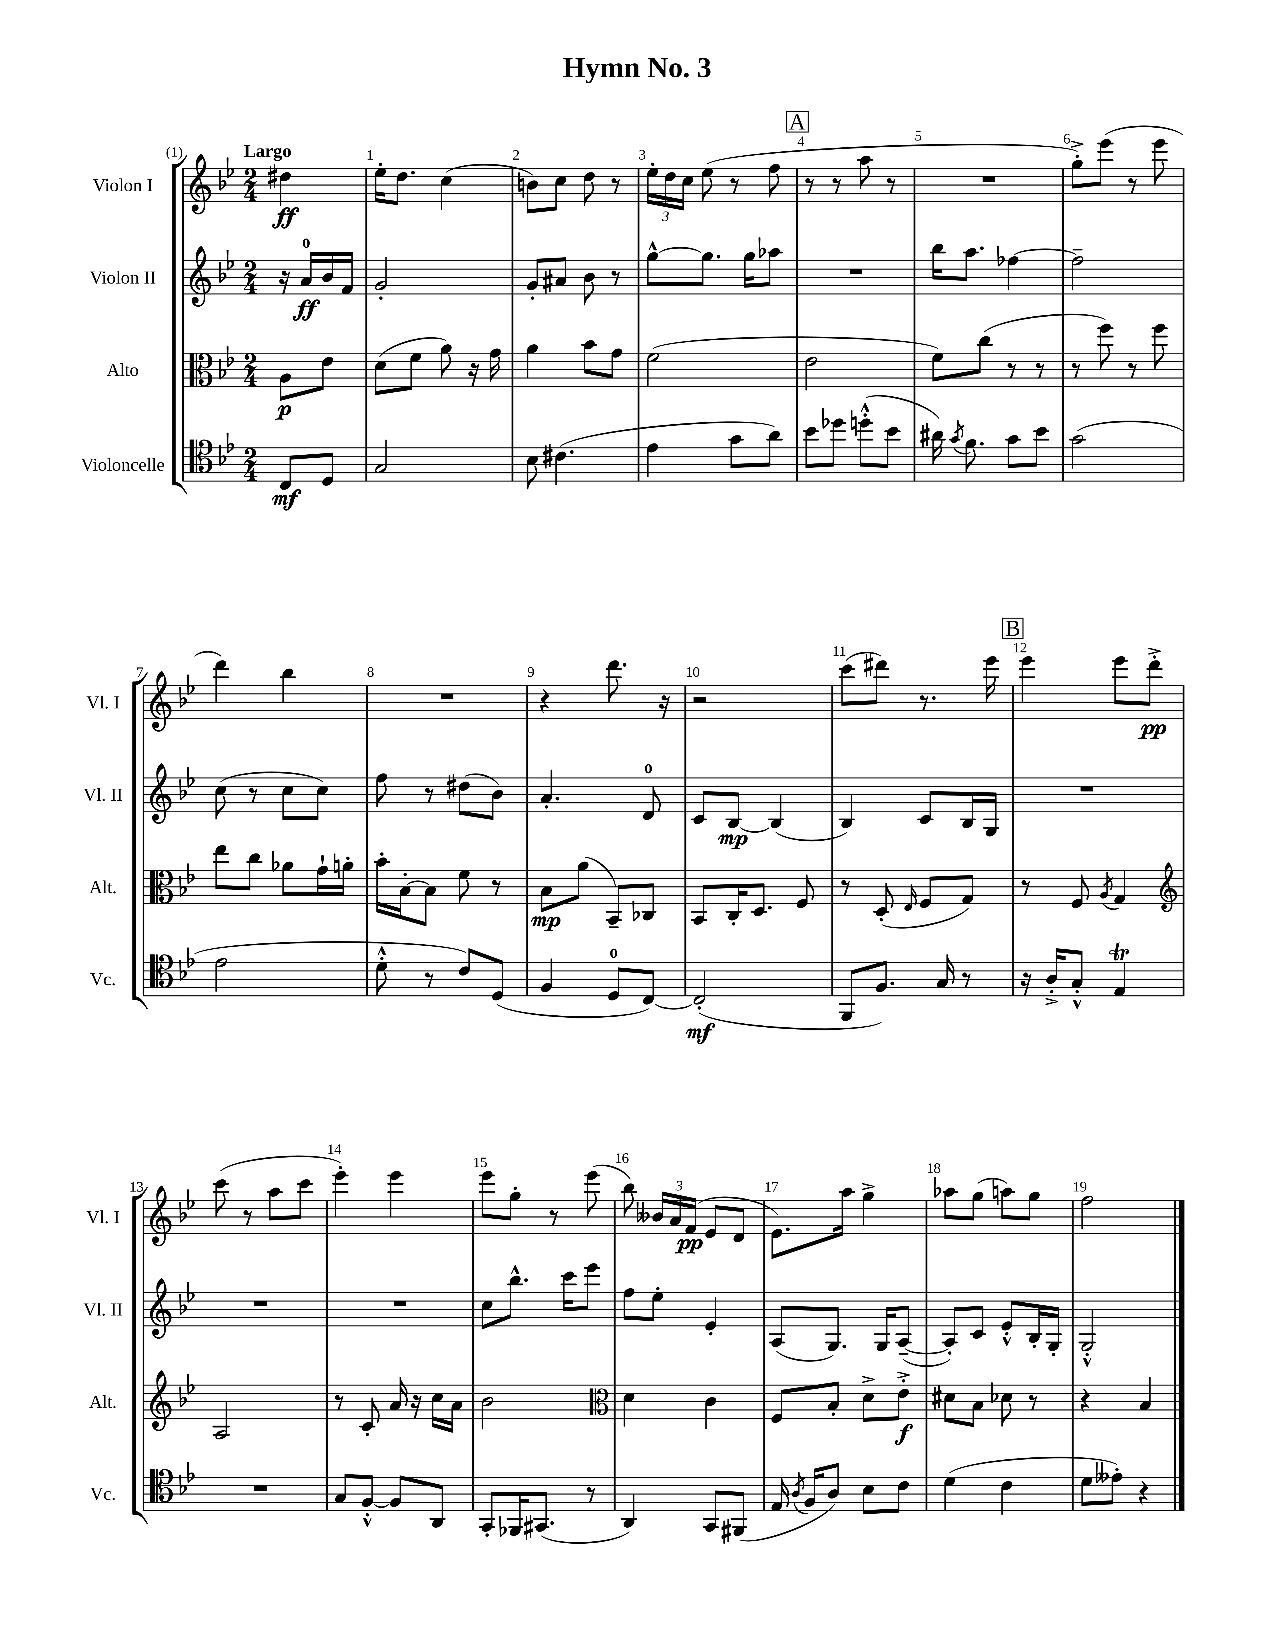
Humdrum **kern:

**kern	**kern	**kern	**kern
*staff4	*staff3	*staff2	*staff1
*clefC4	*clefC3	*clefG2	*clefG2
*k[b-e-]	*k[b-e-]	*k[b-e-]	*k[b-e-]
*M2/4	*M2/4	*M2/4	*M2/4
8C/L	8A\L	16r	4dd#\
.	.	16a/LL	.
8D/J	8e-\J	16b-/	.
.	.	16f/JJ	.
=	=	=	=
2G/	(8d\L	2g'/	16ee-'\LK
.	.	.	8.dd\J
.	8f\J	.	.
.	8a\)	.	(4cc\
.	16r	.	.
.	16g\	.	.
=	=	=	=
8B-\	4a\	8g'/L	8b\L)
(4.c#\	.	8a#/J	8cc\J
.	8b-\L	8b-\	8dd\
.	8g\J	8r	8r
=	=	=	=
4e-\	(2f\	[8gg^^\L	24ee-'\LL
.	.	.	24dd\
.	.	.	24cc\JJ
.	.	8.gg\]J	(8ee-\
8g\L	.	.	8r
.	.	16gg\LK	.
8a\J)	.	8aa-\J	8ff\
=	=	=	=
8b-\L	2e-\	2r	8r
8dd-\J	.	.	8r
(8dd'^^\L	.	.	8aa\
8b-\J	.	.	8r
=	=	=	=
16a#\)	8f\L)	16bb-\LK	2r
8qg/	.	.	.
8.f\	.	8.aa\J	.
.	(8cc\J	.	.
8g\L	8r	[4ff-\	.
8b-\J	8r	.	.
=	=	=	=
(2g\	8r	2ff-~\]	8gg'^\L)
.	8ff\)	.	(8eee-\J
.	8r	.	8r
.	8ff\	.	8eee-\
=	=	=	=
2e-\	8ee-\L	(8cc\	4ddd\)
.	8cc\J	8r	.
.	8a-\L	8cc\L	4bb-\
.	16g`\L	8cc\J)	.
.	16a'\JJ	.	.
=	=	=	=
8d'^^\	16b-'\LL	8ff\	2r
.	[16B-'\J	.	.
8r	8B-\]J	8r	.
8c/L)	8f\	(8dd#\L	.
(8D/J	8r	8b-\J)	.
=	=	=	=
4F/	8B-\L	4.a'/	4r
.	(8a\J	.	.
8D/L	8BB-~/L)	.	8.ddd\
[8C/J)	8C-/J	8d/	.
.	.	.	16r
=	=	=	=
(2C'/]	8BB-/L	8c/L	2r
.	16C'/K	[8B-/J	.
.	8.D/J	.	.
.	.	(4B-/]	.
.	8F/	.	.
=	=	=	=
8FF/L	8r	4B-/)	(8ccc\L
8.F/J)	(8D'/	.	8ddd#\J)
.	16qqE-/	.	.
.	8F/L	8c/L	8.r
16G/	.	.	.
8r	8G/J)	16B-/L	.
.	.	16G/JJ	16eee-\
=	=	=	=
16r	8r	2r	4eee-\
16A'^/LK	.	.	.
8G'^^/J	8F/	.	.
.	8qA/	.	.
4E-/	4G/	.	8eee-\L
.	.	.	8ddd'^\J
=	=	=	=
*	*clefG2	*	*
2r	2A/	2r	(8ccc\
.	.	.	8r
.	.	.	8aa\L
.	.	.	8ccc\J
=	=	=	=
8G/L	8r	2r	4eee-'\)
[8F'^^/J	8c'/	.	.
8F/]L	16a/	.	4eee-\
.	16r	.	.
8AA/J	16cc\LL	.	.
.	16a\JJ	.	.
=	=	=	=
8GG'/L	2b-\	8cc\L	8eee-\L
16FF-/K	.	8.bb-^^\J	8gg'\J
(8.GG#/J	.	.	.
.	.	.	8r
.	.	16ccc\LK	.
8r	.	8eee-\J	(8eee-\
=	=	=	=
*	*clefC3	*	*
4AA/)	4d\	8ff\L	8bb-\)
.	.	8ee-'\J	24b--/LL
.	.	.	24a/
.	.	.	(24f/JJ
8GG/L	4c\	4e-'/	8e-/L
(8FF#/J	.	.	8d/J
=	=	=	=
16E-/	8F/L	(8A/L	8.e-\L)
8qA/	.	.	.
16F/LK	.	.	.
8A/J)	8B-'/J	8.G/J)	.
.	.	.	16aa\Jk
8B-\L	8d^\L	.	4gg^\
.	.	16G/LK	.
8c\J	8e-'^\J	([8A~/J	.
=	=	=	=
(4d\	8d#\L	8A'/]L)	8aa-\L
.	8B-\J	8c/J	(8gg\J
4c\	8d-\	8e-'^^/L	8aa\L)
.	8r	16B-'/L	8gg\J
.	.	16G'/JJ	.
=	=	=	=
8d\L	4r	2G'^^/	2ff\
8e--'\J)	.	.	.
4r	4B-/	.	.
==	==	==	==
*-	*-	*-	*-
